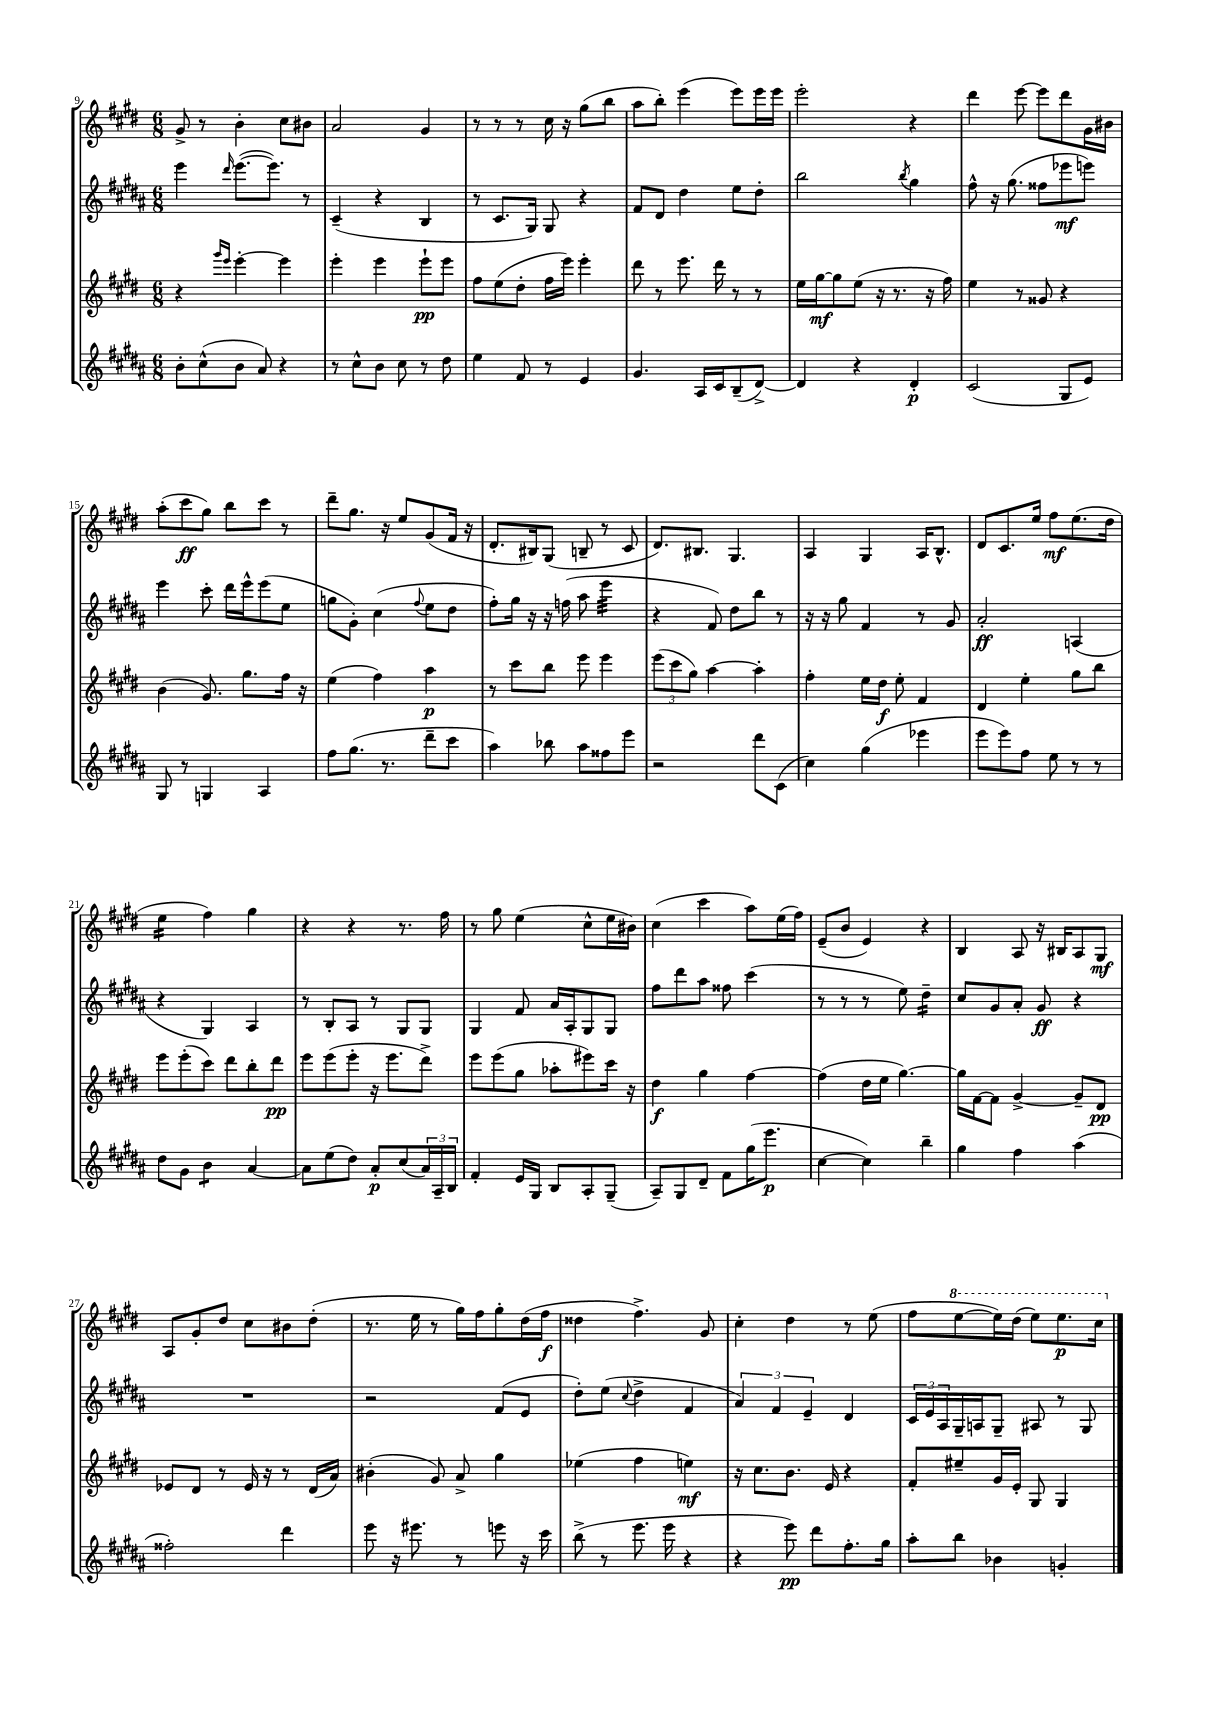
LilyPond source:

<<
\new StaffGroup <<
\new Staff = "s0" {
    \clef treble \key e \major \numericTimeSignature \time 6/8
    gis'8-> r8 b'4-. cis''8 bis'8 |
    a'2 gis'4 |
    r8 r8 r8 cis''16 r16 gis''8( b''8 |
    a''8 b''8-.) e'''4( e'''8) e'''16 e'''16 |
    e'''2-. r4 |
    dis'''4 e'''8~ e'''8 dis'''8 gis'16 bis'16 |
    a''8-.( cis'''8\ff gis''8) b''8 cis'''8 r8 |
    dis'''8-- gis''8. r16 e''8 gis'8( fis'16 r16 |
    dis'8.-. bis16) gis8( b8-- r8 cis'8 |
    dis'8.) bis8. gis4. |
    a4 gis4 a16 b8.-^ |
    dis'8 cis'8. e''16 fis''8\mf e''8.( dis''16 |
    e''4:16 fis''4) gis''4 |
    r4 r4 r8. fis''16 |
    r8 gis''8 e''4( cis''8-^ e''16 bis'16) |
    cis''4( cis'''4 a''8) e''16( fis''16) |
    e'8--( b'8 e'4) r4 |
    b4 a8 r16 bis16 a8 gis8\mf |
    a8 gis'8-. dis''8 cis''8 bis'8 dis''8-.( |
    r8. e''16 r8 gis''16) fis''16 gis''8-. dis''16( fis''16\f |
    disis''4 fis''4.->) gis'8 |
    cis''4-. dis''4 r8 e''8( |
    fis''8 \ottava #1 e'''8~ e'''16) dis'''16( e'''8) e'''8.\p cis'''16 \ottava #0 \bar "|." |
}
\new Staff = "s1" {
    \clef treble \key b \major \numericTimeSignature \time 6/8
    e'''4 \grace { dis'''16 } e'''8.~( e'''8.) r8 |
    cis'4--( r4 b4 |
    r8 cis'8. gis16) gis8 r4 |
    fis'8 dis'8 dis''4 e''8 dis''8-. |
    b''2 \acciaccatura { b''8 } gis''4 |
    fis''8-^ r16 gis''8.( fisis''8 ees'''8\mf e'''8) |
    e'''4 cis'''8-. dis'''16 e'''16-^ e'''8( e''8 |
    g''8 gis'8-.) cis''4( \appoggiatura { fis''8 } e''8 dis''8 |
    fis''8-.) gis''16 r16 r16 f''16( ais''8 e'''4:32 |
    r4 fis'8) dis''8 b''8 r8 |
    r16 r16 gis''8 fis'4 r8 gis'8 |
    ais'2-.\ff a4( |
    r4 gis4) ais4 |
    r8 b8-. ais8 r8 gis8 gis8 |
    gis4 fis'8 ais'16 ais16-. gis8 gis8 |
    fis''8 dis'''8 ais''8 fisis''8 cis'''4( |
    r8 r8 r8 e''8) dis''4:16-- |
    cis''8 gis'8 ais'8-. gis'8\ff r4 |
    R2. |
    r2 fis'8( e'8 |
    dis''8-.) e''8( \appoggiatura { cis''8 } dis''4-> fis'4 |
    \tuplet 3/2 { ais'4) fis'4 e'4-- } dis'4 |
    \tuplet 3/2 { cis'16 e'16 ais16 } gis16-- a16 gis8-- ais8 r8 gis8 \bar "|." |
}
\new Staff = "s2" {
    \clef treble \key e \major \numericTimeSignature \time 6/8
    r4 \grace { gis'''16 e'''16 } e'''4~-. e'''4 |
    e'''4-. e'''4 e'''8-!\pp e'''8 |
    fis''8 e''8( dis''8-. fis''16 e'''16) e'''4-. |
    dis'''8 r8 e'''8. dis'''16 r8 r8 |
    e''16 gis''16~\mf gis''8 e''8( r16 r8. r16 fis''16) |
    e''4 r8 gisis'8 r4 |
    b'4( gis'8.) gis''8. fis''16 r16 |
    e''4( fis''4) a''4\p |
    r8 cis'''8 b''8 e'''8 e'''4 |
    \tuplet 3/2 { e'''8( cis'''8 gis''8) } a''4~ a''4-. |
    fis''4-. e''16 dis''16\f e''8-. fis'4 |
    dis'4 e''4-. gis''8 b''8 |
    e'''8 e'''8-.( cis'''8) dis'''8 b''8-. dis'''8\pp |
    e'''8 e'''8( e'''8-. r16 e'''8. dis'''8->) |
    e'''8 e'''8( gis''8 aes''8-. eis'''8) cis'''16 r16 |
    dis''4\f gis''4 fis''4~ |
    fis''4( dis''16 e''16 gis''4.~) |
    gis''16 fis'16~ fis'8 gis'4~-> gis'8-- dis'8\pp |
    ees'8 dis'8 r8 ees'16 r16 r8 dis'16( a'16) |
    bis'4-.( gis'8) a'8-> gis''4 |
    ees''4( fis''4 e''4\mf) |
    r16 cis''8. b'8. e'16 r4 |
    fis'8-. eis''8-- gis'16 e'16-. gis8 gis4 \bar "|." |
}
\new Staff = "s3" {
    \clef treble \key b \major \numericTimeSignature \time 6/8
    b'8-. cis''8-^( b'8 ais'8) r4 |
    r8 cis''8-^ b'8 cis''8 r8 dis''8 |
    e''4 fis'8 r8 e'4 |
    gis'4. ais16 cis'16 b8--( dis'8~->) |
    dis'4 r4 dis'4-.\p |
    cis'2( gis8 e'8) |
    gis8 r8 g4 ais4 |
    fis''8 gis''8.( r8. dis'''8-- cis'''8 |
    ais''4) bes''8 ais''8 fisis''8 e'''8 |
    r2 dis'''8 cis'8( |
    cis''4) gis''4( ees'''4 |
    e'''8 e'''8) fis''8 e''8 r8 r8 |
    dis''8 gis'8 b'4:8 ais'4~ |
    ais'8 e''8( dis''8) ais'8-.\p cis''8( \tuplet 3/2 { ais'16) ais16-- b16 } |
    fis'4-. e'16 gis16 b8 ais8-. gis8--( |
    ais8--) gis8 dis'8-- fis'8 gis''16( e'''8.\p |
    cis''4~ cis''4) b''4-- |
    gis''4 fis''4 ais''4( |
    fisis''2-.) dis'''4 |
    e'''8 r16 eis'''8. r8 e'''8 r16 cis'''16 |
    b''8->( r8 e'''8. e'''16 r4 |
    r4 e'''8\pp) dis'''8 fis''8.-. gis''16 |
    ais''8-. b''8 bes'4 g'4-. \bar "|." |
}
>>
>>
\layout { \context { \Score currentBarNumber = #9 } }
